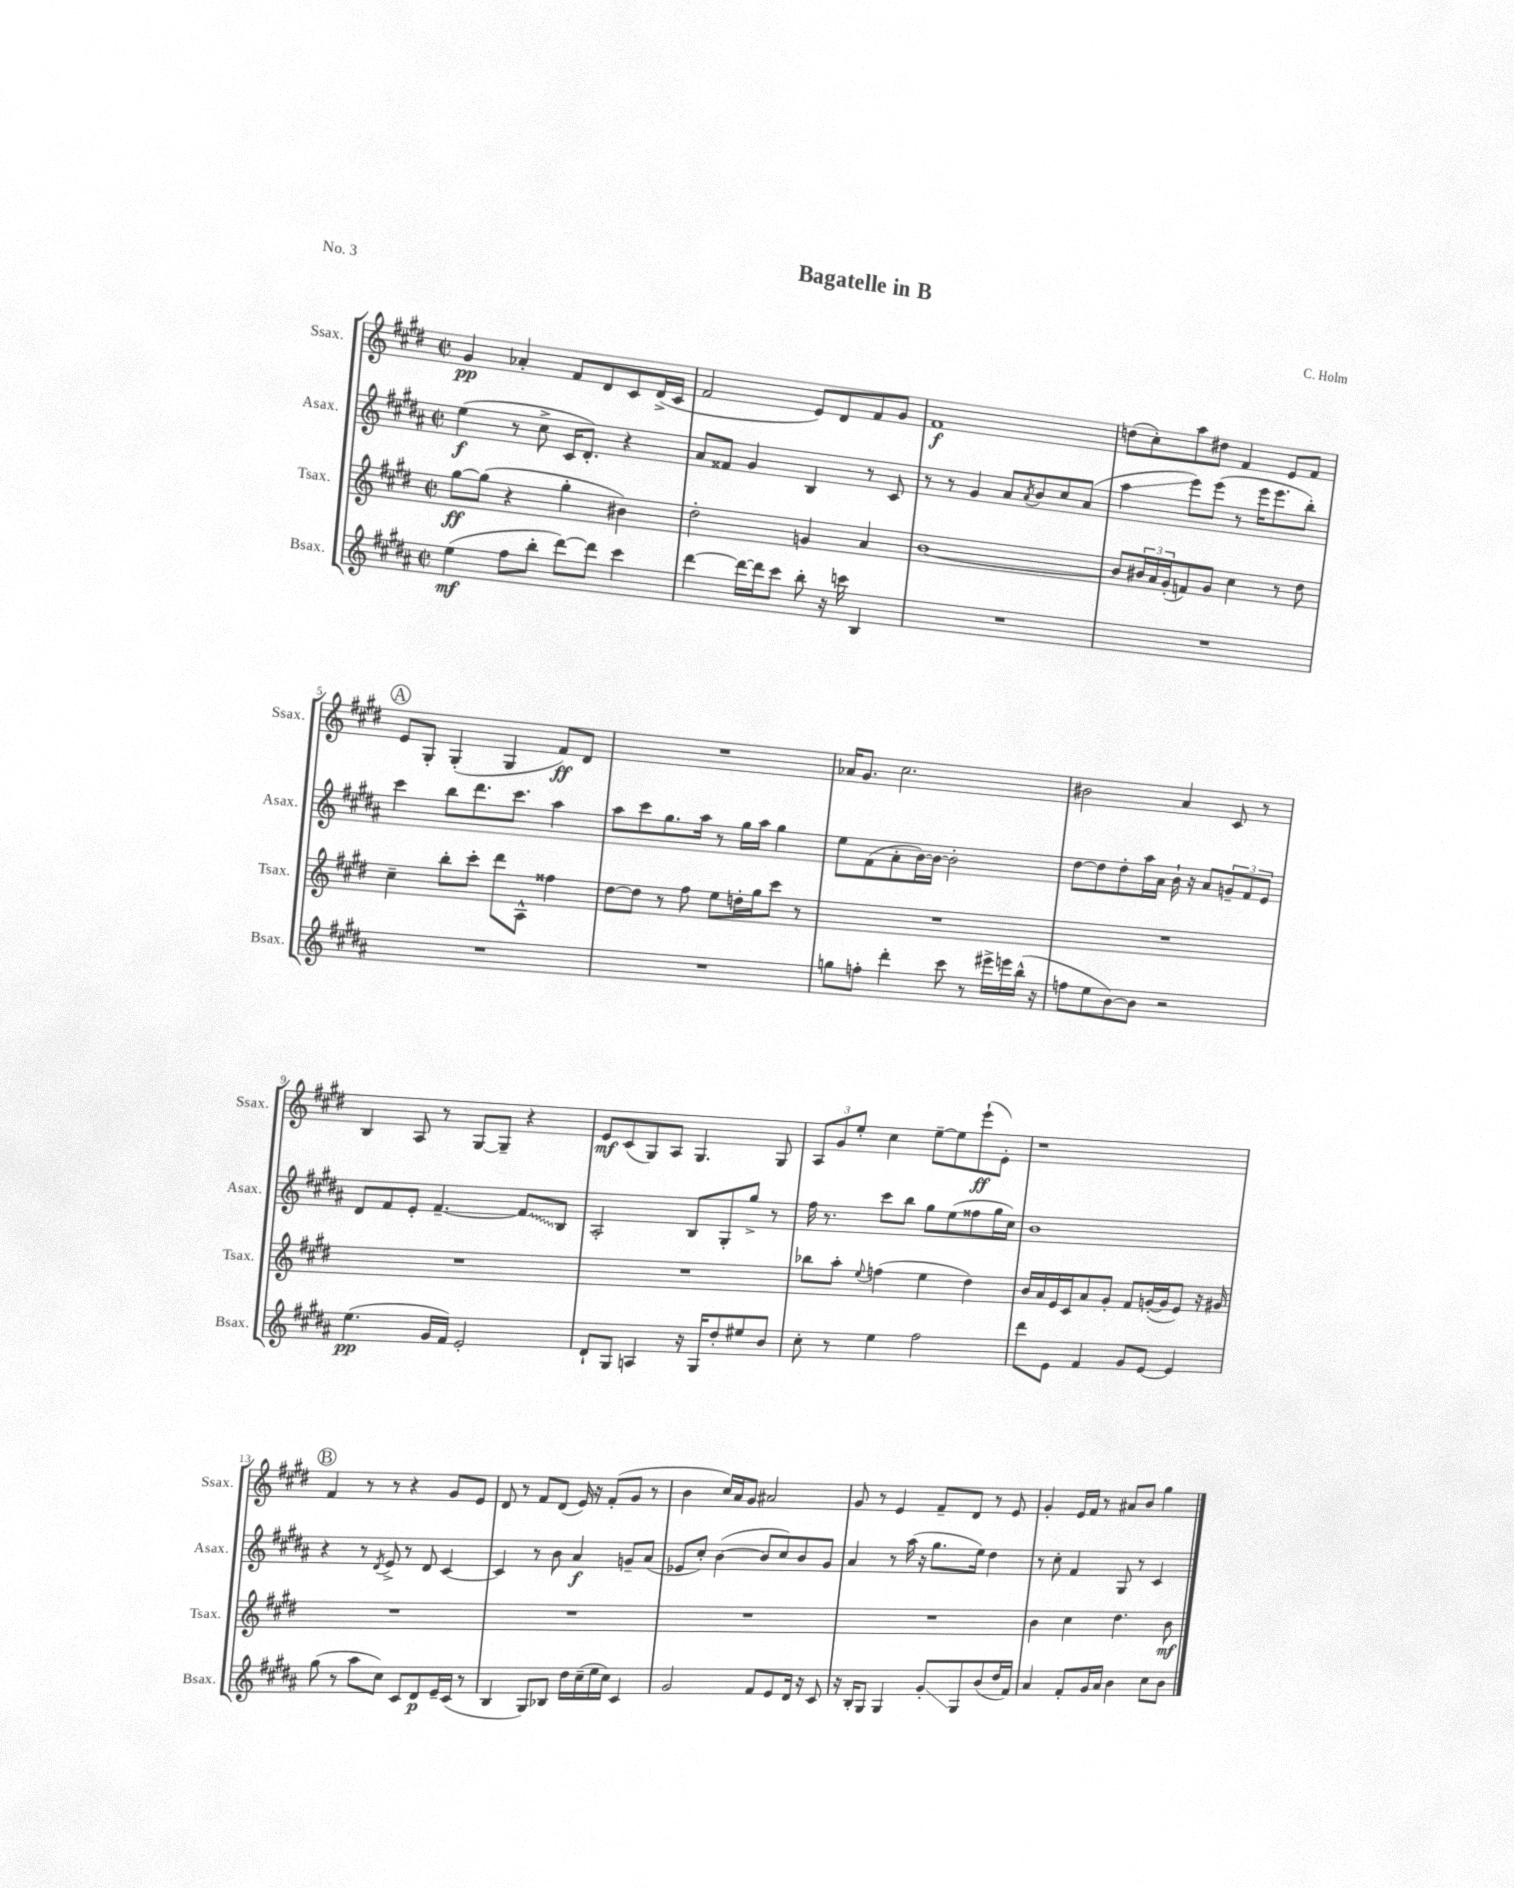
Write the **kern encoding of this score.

**kern	**kern	**kern	**kern
*staff4	*staff3	*staff2	*staff1
*clefG2	*clefG2	*clefG2	*clefG2
*k[f#c#g#d#a#]	*k[f#c#g#d#]	*k[f#c#g#d#a#]	*k[f#c#g#d#]
*M2/2	*M2/2	*M2/2	*M2/2
*met(c|)	*met(c|)	*met(c|)	*met(c|)
(4ee\	[8gg#\L	(4ee\	4g#/
.	(8gg#\]J	.	.
8ff#\L	4r	8r	4a-'/
8bb'\J	.	8cc#^\	.
[8ddd#\L)	4gg#'\	16c#/LK	8f#/L
.	.	8.d#'/J)	.
8ddd#\]J	.	.	8d#/
4ccc#\	4b#\)	4r	8c#/
.	.	.	(16d#^/L
.	.	.	16c#/JJ
=	=	=	=
[4ddd#\	2dd#'\	8a#/L	2f#/
.	.	8f##/J	.
16ddd#\_LL	.	4g#/	.
16ddd#\]J	.	.	.
8ccc#\J	.	.	.
8bb'\	4g/	4B/	8e/L)
16r	.	.	8d#/
16ccc\	.	.	.
4B/	4a/	8r	8f#/
.	.	8c#/	8g#/J
=	=	=	=
1r	[1b	8r	1f#
.	.	8r	.
.	.	4g#/	.
.	.	8a#/L	.
.	.	8qa#/	.
.	.	8b/	.
.	.	8cc#/	.
.	.	(8a#/J	.
=	=	=	=
1r	8b/]L	4aa#\	(8dd\L
.	24b#/L	.	8cc#'\)
.	24a/	.	.
.	(24g#'/J	.	.
.	8f/)	8eee\L)	8aa\
.	8g#/J	(8eee\J	8dd#\J
.	4cc#\	8r	4f#/
.	.	16eee\LK	.
.	.	8.eee\	.
.	8r	.	8e/L
.	8dd#\	8bb'\J)	8f#/J
=	=	=	=
1r	4cc#~\	4ccc#\	8e/L
.	.	.	8G#'/J
.	8bb'\L	8bb\L	(4G#'/
.	8ccc#'\J	8.ddd#\	.
.	8ddd#\L	.	4G#/
.	.	8.ccc#\J	.
.	8A^^\J	.	.
.	4ff##\	4aa#\	8f#/L)
.	.	.	8d#/J
=	=	=	=
1r	[8dd#\L	8aa#\L	1r
.	8dd#\]J	8ccc#\	.
.	8r	8.gg#\	.
.	8ff#\	.	.
.	.	16aa#\Jk	.
.	8ee\L	8r	.
.	16dd'\L	16gg#\LL	.
.	16gg#\J	16aa#\JJ	.
.	8ccc#\J	4gg#\	.
.	8r	.	.
=	=	=	=
8gg\L	1r	8ee\L	16a-/LK
.	.	.	8.g#/J
8ff'\J	.	(8f#\	.
4ddd#'\	.	8a#'\	2.cc#\
.	.	[16b\L)	.
.	.	16b\_JJ	.
8ccc#\	.	2b'\]	.
8r	.	.	.
16eee#^\LL	.	.	.
16eee\	.	.	.
(16bb^^\JJ	.	.	.
16r	.	.	.
=	=	=	=
8ff\L	1r	[8dd#\L	2b#\
8ee\	.	8dd#\]	.
[8b\)	.	8dd#'\	.
8b\]J	.	16aa#\L	.
.	.	16a#\JJ	.
2r	.	16b`\	4a/
.	.	16r	.
.	.	8a#/L	.
.	.	12g~/	8c#/
.	.	12f#/	.
.	.	.	8r
.	.	12e/J	.
=	=	=	=
(4.ee\	1r	8d#/L	4B/
.	.	8f#/	.
.	.	8e'/J	8A/
16g#/LL	.	[4.f#~/	8r
16f#/JJ)	.	.	.
2e'/	.	.	[8G#/L
.	.	.	8G#~/]J
.	.	8f#/]L	4r
.	.	8B/J	.
=	=	=	=
8d#`/L	1r	2A#'/	8e/L
8G#/J	.	.	(8c#/
4A/	.	.	8G#/)
.	.	.	8A/J
16r	.	8B/L	4.G#/
16G#/LK	.	.	.
8dd#'/	.	8G#'/	.
8ee#/	.	8gg#^/J	.
8b/J	.	8r	8G#/
=	=	=	=
8cc#'\	8bb-\L	16ff#\	12A/L
.	.	8.r	.
.	.	.	12g#/
8r	8aa'\J	.	.
.	.	.	12ee'/J
.	8qqee/	.	.
4ee\	(4ff\	8ccc#\L	4cc#\
.	.	8bb\J	.
2ff#\	4ee\	8gg#\L	[8ee~\L
.	.	(8ee\	8ee\]
.	4dd#\)	8ff##\	(8eee`\
.	.	16gg#\L	8e'\J)
.	.	16cc#\JJ)	.
=	=	=	=
8ddd#\L	16b/LL	1b	1r
.	16a/	.	.
8e\J	16e/	.	.
.	16c#/J	.	.
4f#/	8a/	.	.
.	8g#'/J	.	.
8g#/L	8f#/L	.	.
[8e/J	([16g'/L	.	.
.	16g/]J	.	.
4e/]	8e/J)	.	.
.	16r	.	.
.	16g#/	.	.
=	=	=	=
(8gg#\	1r	4r	4f#/
8r	.	.	.
8aa#\L	.	8r	8r
.	.	8qd#/	.
8cc#\J)	.	8e^/	8r
8c#/L	.	8r	4r
8d#/	.	8d#/	.
16e~/L	.	[4c#/	8g#/L
(16c#/JJ	.	.	.
8r	.	.	8e/J
=	=	=	=
4B/	1r	4c#/]	8d#/
.	.	.	8r
8G#/L)	.	8r	8f#/L
8B-/J	.	8b\	(8d#/J
16dd#\LL	.	4a#/	16e/)
(16cc#~\	.	.	16r
16ee\	.	.	(8f#'/L
16cc#\JJ)	.	.	.
4c#/	.	8g~/L	8g#/J
.	.	(8a#/J	8r
=	=	=	=
2g#/	1r	8e-/L	4b\
.	.	8cc#'/J)	.
.	.	([4b\	16cc#/LL)
.	.	.	16a/J
.	.	.	8g#/J
8f#/L	.	8b/]L	2a#/
8e/	.	8cc#/)	.
16d#/Jk	.	8b/	.
16r	.	.	.
8c#/	.	8g#/J	.
=	=	=	=
16r	1r	4a#/	8g#/
16B'/LK	.	.	.
8G#/J	.	.	8r
4G#/	.	8r	4e/
.	.	(16aa#\	.
.	.	16r	.
8g#'/L	.	8.gg#\L	8f#~/L
8G#/	.	.	8d#/J
.	.	16ee\Jk)	.
(8b/	.	4dd#\	8r
16dd#/L	.	.	8e/
16f#/JJ)	.	.	.
=	=	=	=
4a#/	4b\	8r	4g#'/
.	.	8cc#'\	.
8f#'/L	4cc#\	4f#/	16e/LL
.	.	.	16f#/JJ
16g#/L	.	.	8r
16a#/JJ	.	.	.
4b\	4.dd#\	8G#/	8a#/L
.	.	8r	8b/J
8cc#\L	.	4c#/	4gg#\
8b\J	8b\	.	.
==	==	==	==
*-	*-	*-	*-
